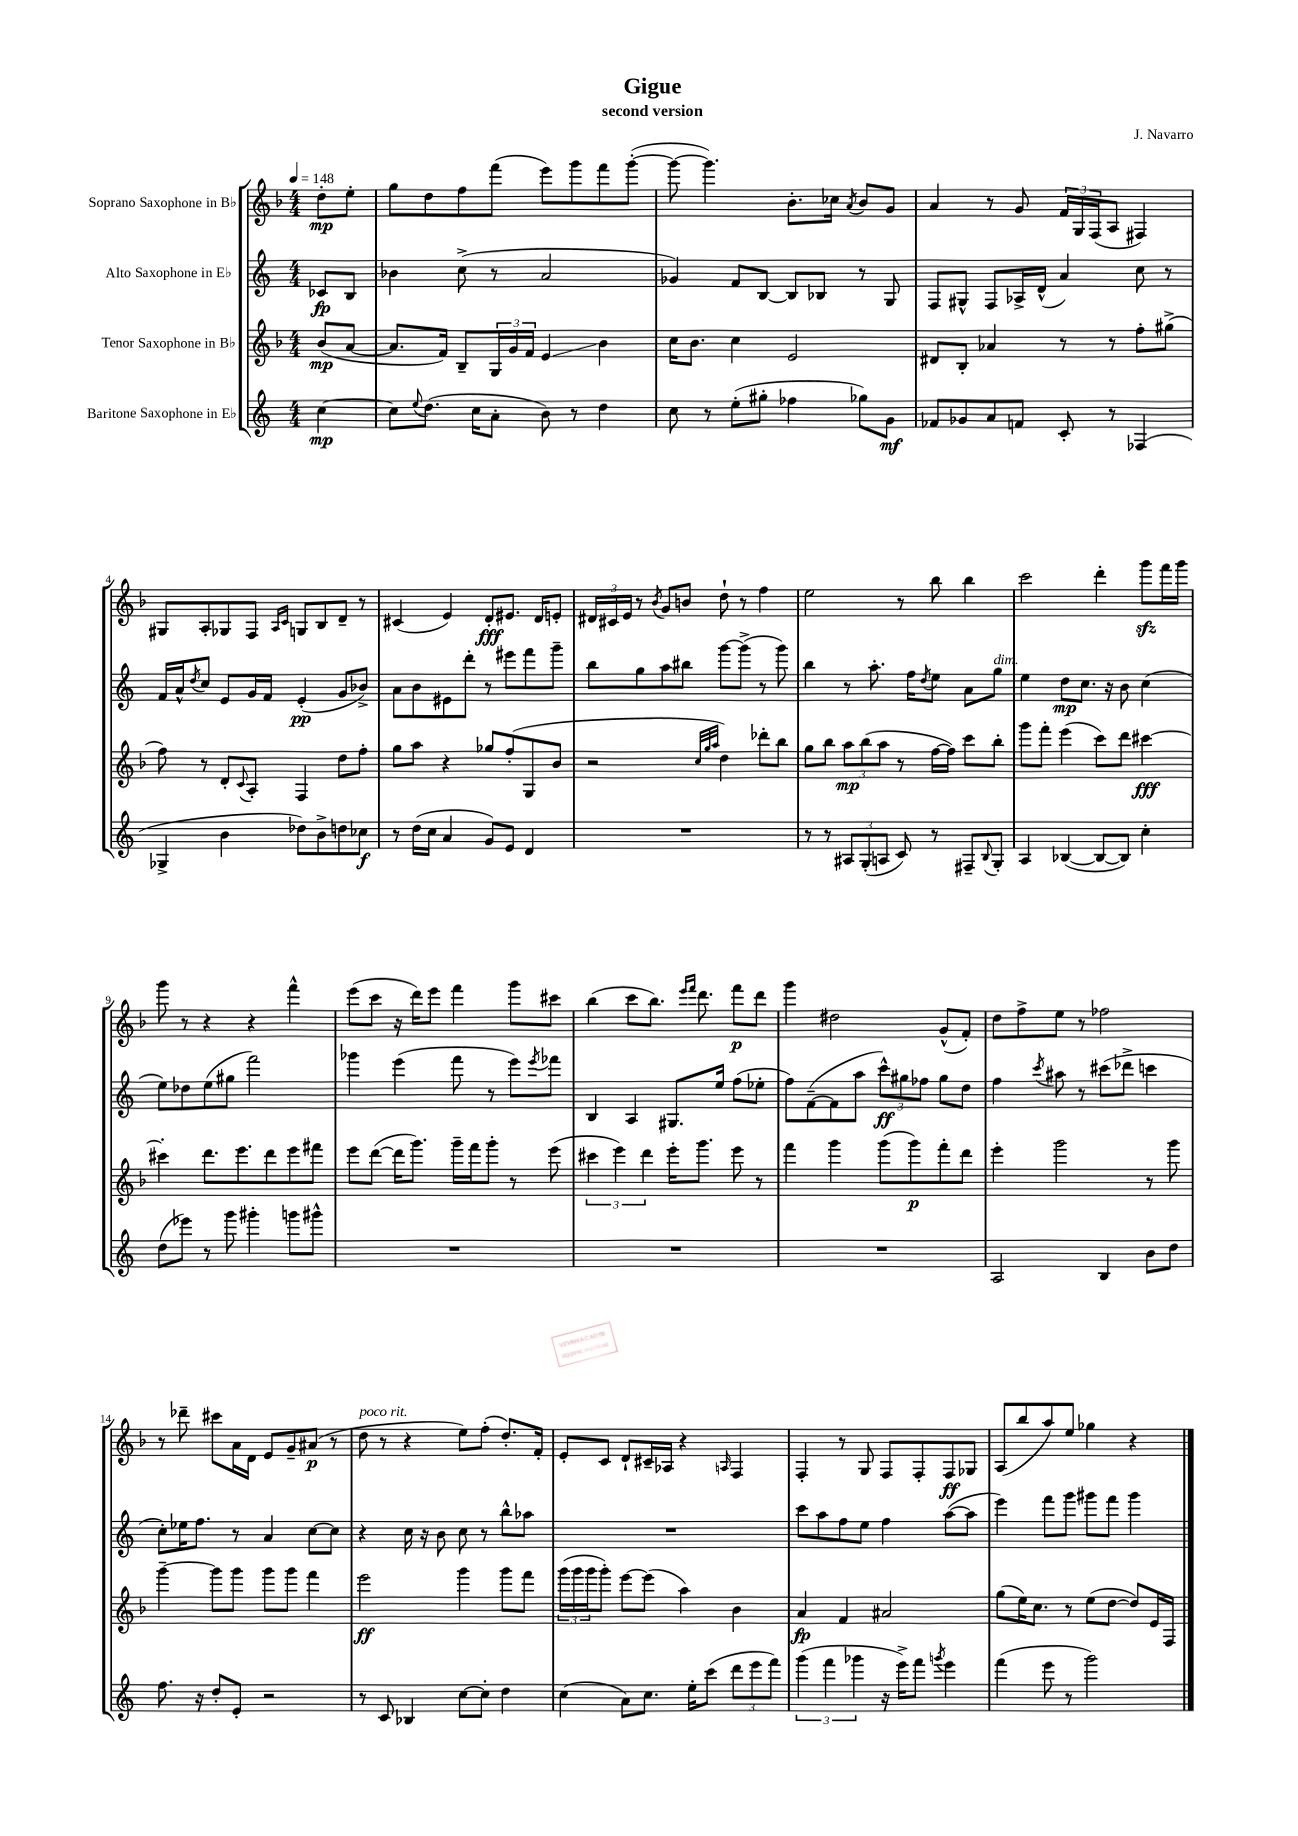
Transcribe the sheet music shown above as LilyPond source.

\header { title = "Gigue" composer = "J. Navarro" subtitle = "second version" }
<<
\new StaffGroup <<
\new Staff = "s0" \with { instrumentName = "Soprano Saxophone in Bb" } {
    \clef treble \key f \major \numericTimeSignature \time 4/4 \partial 4 \tempo 4 = 148
    d''8-.\mp e''8-. |
    g''8 d''8 f''8 f'''8( e'''8) g'''8 f'''8 g'''8~-.( |
    g'''8~ g'''4.) bes'8.-. ces''16 \acciaccatura { a'8 } bes'8 g'8 |
    a'4 r8 g'8 \tuplet 3/2 { f'16 g16 f16( } a8 fis4) |
    gis8 a8-. ges8 f8 \grace { a16 c'16 } g8 bes8 d'8-- r8 |
    cis'4( e'4) d'8-.\fff eis'8. d'16 e'8-. |
    \tuplet 3/2 { dis'16 cis'16 e'16 } r8 \acciaccatura { bes'8 } g'8 b'8 d''8-! r8 f''4 |
    e''2 r8 bes''8 bes''4 |
    c'''2 d'''4-. g'''8\sfz f'''16 g'''16 |
    g'''8 r8 r4 r4 f'''4-^ |
    e'''8( c'''8 r16 d'''16) e'''8 f'''4 g'''8 cis'''8 |
    bes''4( c'''8 bes''8.) \grace { e'''16 f'''16 } d'''8. f'''8\p d'''8 |
    g'''4 dis''2 g'8-^( f'8-.) |
    d''8 f''8-> e''8 r8 fes''2 |
    r8 des'''8-- cis'''8 a'16 d'16 e'8 g'8-- ais'8\p( r8 |
    d''8^\markup { \italic "poco rit." } r8 r4 e''8) f''8-.( d''8.-.) f'16-. |
    e'8-. c'8 d'8-! cis'16-- aes16 r4 \grace { a16 } f4 |
    f4-. r8 g8 f8 f8-. f8\ff ges8 |
    a8( bes''8 a''8) e''8 ges''4 r4 \bar "|." |
}
\new Staff = "s1" \with { instrumentName = "Alto Saxophone in Eb" } {
    \clef treble \key c \major \numericTimeSignature \time 4/4 \partial 4
    ces'8\fp b8 |
    bes'4 c''8->( r8 a'2 |
    ges'4) f'8 b8~ b8 bes8 r8 g8 |
    f8 gis8-^ f8 aes16-> d'16-^( a'4) c''8 r8 |
    f'16 a'16-^ \acciaccatura { d''8 } c''8 e'8 g'16 f'16 e'4-.\pp( g'8 bes'8->) |
    a'8 b'8 eis'8 d'''8-. r8 eis'''8 f'''8 g'''8-- |
    b''8 g''8 a''8 bis''8 g'''8~ g'''8->( r8 g'''8) |
    b''4 r8 a''8.-. f''16 \acciaccatura { d''8 } e''8 a'8 g''8^\markup { \italic "dim." } |
    e''4 d''8\mp c''8. r16 b'8 c''4( |
    e''8) des''8 e''8( gis''8 f'''2) |
    ges'''4 e'''4( f'''8 r8 e'''8) \acciaccatura { e'''8 } fes'''8 |
    b4 a4 gis8. e''16 f''8( ees''8-. |
    f''8) f'8~--( f'8 a''8 \tuplet 3/2 { c'''8-^\ff) gis''8 fes''8 } gis''8 d''8 |
    f''4 \acciaccatura { c'''8 } ais''8 r8 cis'''8( des'''8-> c'''4 |
    c''8-.) ees''16 f''8. r8 a'4 c''8~ c''8 |
    r4 c''16 r16 b'8 c''8 r8 b''8-^ aes''8 |
    R1 |
    c'''8 a''8 f''8 e''8 f''4 a''8~( a''8 |
    e'''4) f'''8 g'''8 gis'''8 f'''8 gis'''4 \bar "|." |
}
\new Staff = "s2" \with { instrumentName = "Tenor Saxophone in Bb" } {
    \clef treble \key f \major \numericTimeSignature \time 4/4 \partial 4
    bes'8\mp( a'8~ |
    a'8. f'16) bes8-- \tuplet 3/2 { g16 g'16 f'16 } e'4\glissando bes'4 |
    c''16 bes'8. c''4 e'2 |
    dis'8 bes8-. aes'4 r8 r8 f''8-. gis''8->( |
    f''8) r8 d'8-. \appoggiatura { c'8 } a8-. f4 d''8 f''8-. |
    g''8 a''8 r4 ges''8 f''8-.( g8 bes'8 |
    r2 \grace { c''32 g''32 a''32 } d''4) des'''8-. bes''8 |
    g''8 bes''8 \tuplet 3/2 { a''8\mp bes''8( a''8 } r8 f''16~ f''16) c'''8 bes''8-. |
    g'''8 f'''8-. e'''4( c'''8) d'''8 cis'''4~\fff |
    cis'''4-. d'''8. e'''8. d'''8 e'''8 fis'''8 |
    e'''8 d'''8~( d'''16 g'''8.) g'''16-- f'''16 g'''8-. r8 e'''8( |
    \tuplet 3/2 { cis'''4 e'''4) d'''4 } e'''16-. g'''8. e'''8 r8 |
    f'''4 g'''4 g'''8( g'''8\p) f'''8-. d'''8 |
    e'''4-. g'''2 r8 g'''8 |
    g'''4~-- g'''8 g'''8 g'''8 g'''8 f'''4 |
    e'''2\ff g'''4 g'''8 f'''8 |
    \tuplet 3/2 { g'''16( g'''16 g'''16 } g'''8-.) e'''8~ e'''8( a''4) bes'4 |
    a'4\fp f'4 ais'2 |
    g''8( e''16) c''8. r8 e''8( d''8~ d''8) e'16 f16 \bar "|." |
}
\new Staff = "s3" \with { instrumentName = "Baritone Saxophone in Eb" } {
    \clef treble \key c \major \numericTimeSignature \time 4/4 \partial 4
    c''4~\mp |
    c''8 \appoggiatura { e''8 } d''8.( c''16 a'8-. b'8) r8 d''4 |
    c''8 r8 e''8-.( gis''8-. fes''4 ges''8) g'8\mf |
    fes'8 ges'8 a'8 f'8 c'8-. r8 fes4( |
    ges4-> b'4 des''8) b'8-> d''8 ces''8\f |
    r8 d''16( c''16 a'4 g'8) e'8 d'4 |
    R1 |
    r8 r8 \tuplet 3/2 { ais8 g8-.( a8 } c'8) r8 fis8-- \appoggiatura { b8 } g8-. |
    a4 bes4~( bes8~ bes8) c''4-. |
    d''8( ees'''8) r8 g'''8 gis'''4-. g'''8 gis'''8-^ |
    R1 |
    R1 |
    R1 |
    a2 b4 b'8 d''8 |
    f''8. r16 d''8-. e'8-. r2 |
    r8 c'8 bes4 c''8~ c''8-. d''4 |
    c''4( a'8) c''8. e''16-. c'''8( \tuplet 3/2 { d'''8 e'''8 f'''8) } |
    \tuplet 3/2 { g'''4( f'''4 ges'''4 } r16 e'''16->) f'''8 \acciaccatura { g'''8 } e'''4 |
    f'''4( e'''8 r8 g'''2) \bar "|." |
}
>>
>>
